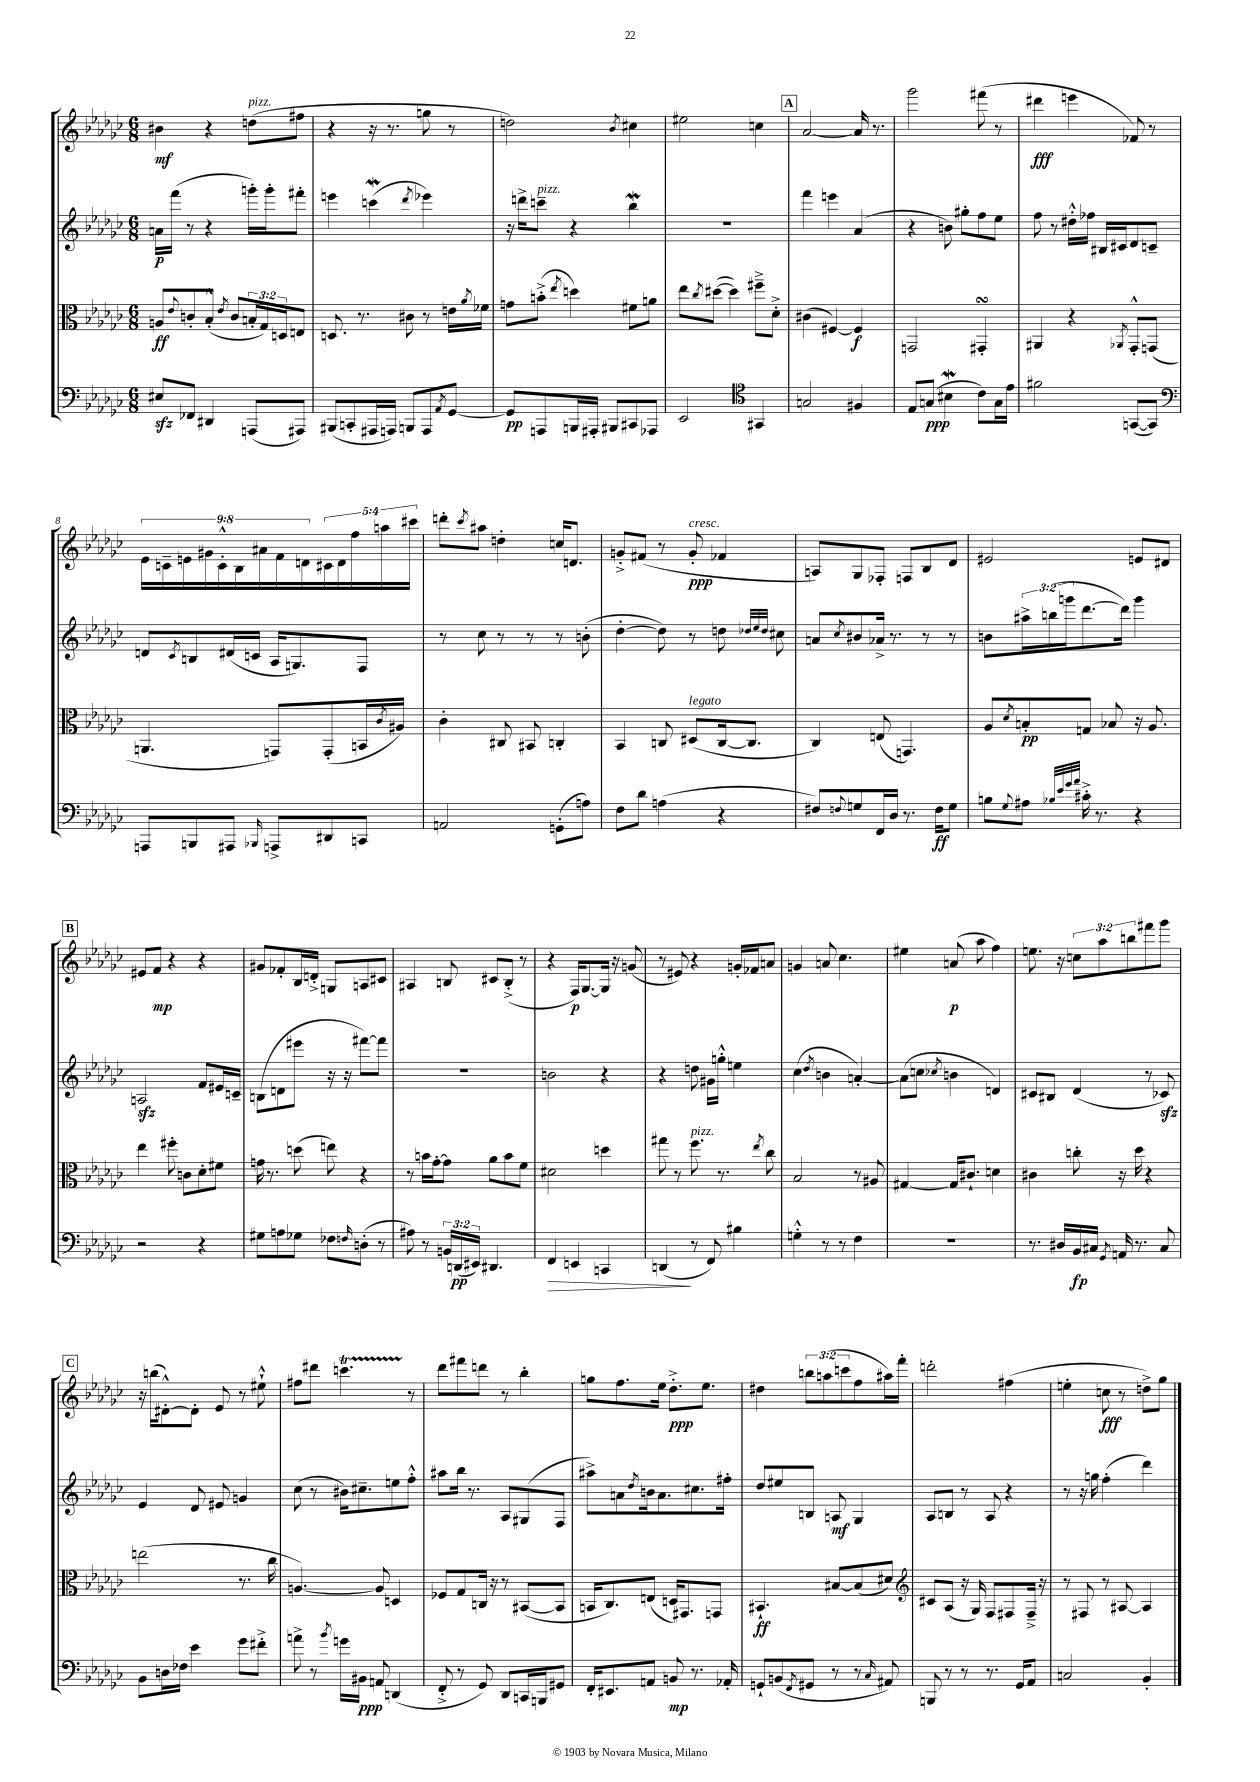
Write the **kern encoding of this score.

**kern	**dynam	**kern	**dynam	**kern	**dynam	**kern	**dynam
*part4	*part4	*part3	*part3	*part2	*part2	*part1	*part1
*staff4	*staff4	*staff3	*staff3	*staff2	*staff2	*staff1	*staff1
*clefF4	*	*clefC3	*	*clefG2	*	*clefG2	*
*k[b-e-a-d-g-c-]	*	*k[b-e-a-d-g-c-]	*	*k[b-e-a-d-g-c-]	*	*k[b-e-a-d-g-c-]	*
*M6/8	*	*M6/8	*	*M6/8	*	*M6/8	*
=1	=1	=1	=1	=1	=1	=1	=1
8E#Xzz/L	.	8An/L	ff	16an\LL	p	4b#X\	mf
.	.	.	.	(16fff\JJ	.	.	.
.	.	8qqe-/	.	.	.	.	.
8FF-X/J	.	8cn'/	.	8r	.	.	.
4DD#X/	.	(8B-'^^/J	.	4r	.	4r	.
.	.	8qe-/	.	.	.	.	.
.	.	8c/L	.	.	.	.	.
!	!	!	!	!	!	!LO:TX:a:i:t=pizz.	!
(8AAAn/L	.	24Bn'/L	.	16gggn'\LL)	.	(8ddn\L	.
.	.	24G-/)	.	.	.	.	.
.	.	.	.	16ggg'\J	.	.	.
.	.	24Dn/J	.	.	.	.	.
8AAA#X/J)	.	8En/J	.	8fff#X'\J	.	8ff#X\J	.
=2	=2	=2	=2	=2	=2	=2	=2
(8BBB#X/L	.	8.Dn/	.	4eeen\	.	4r	.
8CCn'/	.	.	.	.	.	.	.
.	.	8.r	.	.	.	.	.
16AAA#X/L	.	.	.	(4cccnW\	.	16r	.
16AAAn/JJ)	.	.	.	.	.	8.r	.
8BBBn/L	.	8c#X\	.	.	.	.	.
.	.	.	.	8qddd-/	.	.	.
8AAA/	.	8r	.	4eee-X\)	.	8ggn\	.
8qAA-/	.	.	.	.	.	.	.
[8GG-/J	.	16en\LL	.	.	.	8r	.
.	.	8qa-/	.	.	.	.	.
.	.	16f-X\JJ	.	.	.	.	.
=3	=3	=3	=3	=3	=3	=3	=3
8GG-/L]	pp	8gn\L	.	16r	.	2ddn\)	.
.	.	.	.	16dddn^\KL	.	.	.
!	!	!	!	!LO:TX:a:i:t=pizz.	!	!	!
8AAAn/	.	(8bn'^\J	.	8cccn~\J	.	.	.
.	.	8qee-/	.	.	.	.	.
16BBBn/L	.	4ddn\)	.	4r	.	.	.
16AAA#X'/JJ	.	.	.	.	.	.	.
8BBB#X/L	.	.	.	.	.	.	.
.	.	.	.	.	.	8qb-/	.
8CC#X/	.	8f#X\L	.	4bb-W\	.	4cc#X\	.
8AAA-X/J	.	8an\J	.	.	.	.	.
=4	=4	=4	=4	=4	=4	=4	=4
2EE-/	.	8ee-\L	.	2.r	.	2ee#X\	.
.	.	8qcc-/	.	.	.	.	.
.	.	([8dd#X\J	.	.	.	.	.
.	.	4dd#\])	.	.	.	.	.
*clefC4	*	*	*	*	*	*	*
4GG#X/	.	8ff#X~^\L	.	.	.	4ccn\	.
.	.	8d-'^\J	.	.	.	.	.
!!LO:REH:place=s1:t=A
=5	=5	=5	=5	=5	=5	=5	=5
2Gn/	.	(4c#X\	.	4fff\	.	[2a-/	.
.	.	[4F#X/)	.	4eeen\	.	.	.
4F#X/	.	4F#/]	f	(4a-/	.	16a-/]	.
.	.	.	.	.	.	8.r	.
=6	=6	=6	=6	=6	=6	=6	=6
8E-/L	.	2GGn/	.	4r	.	2ggg-\	.
(8Gn/J	ppp	.	.	.	.	.	.
4B#XW\	.	.	.	8bn\)	.	.	.
.	.	.	.	8gg#X'\L	.	.	.
8c-\L)	.	4GG#XsSsS'/	.	8ff\	.	(8fff#X\	.
16G\L	.	.	.	8ee-\J	.	8r	.
16e-\JJ	.	.	.	.	.	.	.
=7	=7	=7	=7	=7	=7	=7	=7
2f#X\	.	4AA#X/	.	8ff\	.	4ddd#X\	fff
.	.	.	.	8r	.	.	.
.	.	4r	.	16dd#X'^^\LL	.	4eeen\	.
.	.	.	.	16ff-X\JJ	.	.	.
.	.	.	.	16B#X/LL	.	.	.
.	.	.	.	16c#X/J	.	.	.
.	.	8qAA-X/	.	.	.	.	.
([8GGn/L	.	8GG-'^^/L	.	8d-/	.	8f-X/)	.
8GG/J])	.	(8GGn/J	.	8cn~/J	.	8r	.
!!LO:LB:g=z
=8	=8	=8	=8	=8	=8	=8	=8
*clefF4	*	*	*	*	*	*	*
8AAAn/L	.	4.AAn/	.	8dn/L	.	18e-\LL	.
.	.	.	.	.	.	18cn~\	.
.	.	.	.	.	.	18en\	.
.	.	.	.	8qc-/	.	.	.
8BBBn/	.	.	.	8Bn/	.	.	.
.	.	.	.	.	.	18g#X\	.
.	.	.	.	.	.	18c'^^\	.
8AAA#X/J	.	.	.	(16d#X/L	.	.	.
.	.	.	.	.	.	18B-\	.
.	.	.	.	16cn/JJ	.	.	.
.	.	.	.	.	.	18a#X\	.
16qqBBB-X/	.	.	.	.	.	.	.
8AAAn^/L	.	8GGn/L)	.	16A-/KL	.	.	.
.	.	.	.	.	.	18f\	.
.	.	.	.	8.Gn/)	.	.	.
.	.	.	.	.	.	18dn\	.
8DD#X/	.	(8GG'/	.	.	.	20c#X\	.
.	.	.	.	.	.	20d\	.
.	.	.	.	.	.	20ff\	.
8CCn/J	.	16BBn/L	.	8F/J	.	.	.
.	.	.	.	.	.	20aan\	.
.	.	8qc-/	.	.	.	.	.
.	.	16A#X/JJ)	.	.	.	.	.
.	.	.	.	.	.	20ccc#X\JJ	.
=9	=9	=9	=9	=9	=9	=9	=9
2AAn/	.	4c-'\	.	8r	.	8dddn'\L	.
.	.	.	.	.	.	8qccc-/	.
.	.	.	.	8cc-\	.	8aa#X\J	.
.	.	8C#X/	.	8r	.	4ddn'\	.
.	.	8BB#X/	.	8r	.	.	.
(8GGn'\L	.	4Cn'/	.	8r	.	16ccn/KL	.
.	.	.	.	.	.	8.dn/J	.
8An\J)	.	.	.	(8bn'\	.	.	.
=10	=10	=10	=10	=10	=10	=10	=10
8F\L	.	4BB-/	.	[4dd-'\	.	8gn'^/L	.
8d-\J	.	.	.	.	.	(8f#X/J	.
(4An\	.	8Cn/	.	8dd-\])	.	8r	.
!	!	!	!	!	!	!LO:TX:a:i:t=cresc.	!
!	!	!LO:TX:a:i:t=legato	!	!	!	!	!
.	.	(8D#X/L	.	8r	.	8g'/	ppp
4r	.	[16C/k	.	8ddn\	.	4f-X/	.
.	.	8.C/J]	.	.	.	.	.
.	.	.	.	32qqdd-X/LLL	.	.	.
.	.	.	.	32qqee-/	.	.	.
.	.	.	.	32qqdd-/JJJ	.	.	.
.	.	.	.	8cc#X\	.	.	.
=11	=11	=11	=11	=11	=11	=11	=11
8F#X/L)	.	4C-/)	.	8an/L	.	8An/L)	.
8qqFn/	.	.	.	8qcc-/	.	.	.
8Gn/	.	.	.	8b#X/	.	8G-/	.
16FF/L	.	(8En/	.	16a-X^/Jk	.	8F-X'/J	.
16D-/JJ	.	.	.	8.r	.	.	.
8.r	.	4.GGn/)	.	.	.	8Fn/L	.
.	.	.	.	8r	.	8B-/	.
16F\KL	ff	.	.	.	.	.	.
8G\J	.	.	.	8r	.	8d-/J	.
=12	=12	=12	=12	=12	=12	=12	=12
8Bn\L	.	8A-/L	.	8bn\L	.	2e#X/	.
8qqG-/	.	8qd-/	.	.	.	.	.
8A#X\J	.	8Bn'/	pp	24aa#X^\L	.	.	.
.	.	.	.	(24bbn\	.	.	.
.	.	.	.	24gggn\J	.	.	.
32qqB-X/LLL	.	.	.	.	.	.	.
32qqe-/	.	.	.	.	.	.	.
32qqg-/	.	.	.	.	.	.	.
32qqa-/JJJ	.	.	.	.	.	.	.
16c#X'^\	.	8Gn/J	.	[8.ddd-\	.	.	.
8.r	.	.	.	.	.	.	.
.	.	8B-X/	.	.	.	.	.
.	.	.	.	16ddd-\Jk])	.	.	.
4r	.	16r	.	4ggg\	.	8en/L	.
.	.	8.A-/	.	.	.	.	.
.	.	.	.	.	.	8d#X/J	.
!!LO:LB:g=z
!!LO:REH:place=s1:t=B
=13	=13	=13	=13	=13	=13	=13	=13
2r	.	4ee-\	.	2Anzz/	.	8e#X/L	.
.	.	.	.	.	.	8f/J	mp
.	.	8ff#X'\	.	.	.	4r	.
.	.	8cn\L	.	.	.	.	.
4r	.	8d-'\	.	8f/L	.	4r	.
.	.	8f#X\J	.	16e#X/L	.	.	.
.	.	.	.	16cn~/JJ	.	.	.
=14	=14	=14	=14	=14	=14	=14	=14
8G#X\L	.	16gn\	.	(8Bn\L	.	8g#X/L	.
.	.	8.r	.	.	.	.	.
8An\	.	.	.	8dn\	.	8f-X'/	.
8G-X\J	.	(8ddn\	.	8eee#X\J	.	16B-/L	.
.	.	.	.	.	.	16dn'^/JJ	.
8F-X\L	.	8een\)	.	16r	.	8Gn/L	.
.	.	.	.	16r	.	.	.
16qqFn/	.	.	.	.	.	.	.
(8Dn'\J	.	4r	.	[8fff#X\L)	.	8An/	.
8r	.	.	.	8fff#\J]	.	8c#X/J	.
=15	=15	=15	=15	=15	=15	=15	=15
8A#X\)	.	8r	.	2.r	.	4A#X/	.
8r	.	16bn\LL	.	.	.	.	.
.	.	[16g-'\J	.	.	.	.	.
24BBn/LL	.	8g-\J]	.	.	.	8Bn/	.
(24DDn/	pp	.	.	.	.	.	.
24EE#X/JJ)	.	.	.	.	.	.	.
4.DD#X/	.	8a-\L	.	.	.	8c#X/L	.
.	.	8b\	.	.	.	(8B'^/J	.
.	.	8f\J	.	.	.	8r	.
=16	=16	=16	=16	=16	=16	=16	=16
!	!LO:HP:b	!	!	!	!	!	!
4FF/	>	2d#X\	.	2bn\	.	4r	.
4EEn/	.	.	.	.	.	16F/KL)	p
.	.	.	.	.	.	[8.G-/	.
4CCn/	.	4ddn\	.	4r	.	16G-/Jk]	.
.	.	.	.	.	.	16r	.
.	.	.	.	.	.	(8gn/	.
=17	=17	=17	=17	=17	=17	=17	=17
(4DDn/	.	8gg#X\	.	4r	.	8r	.
.	.	8r	.	.	.	8e#X/)	.
!	!	!LO:TX:a:i:t=pizz.	!	!	!	!	!
8r	]	8.ff\	.	8ddn\	.	4r	.
8FF/)	.	.	.	16g#X\LL	.	.	.
.	.	8.r	.	16ggn'^^\JJ	.	.	.
4B#X\	.	.	.	4een\	.	16gn'/LL	.
.	.	.	.	.	.	16f-X/J	.
.	.	8qee-/	.	.	.	.	.
.	.	8cc-\	.	.	.	8an/J	.
=18	=18	=18	=18	=18	=18	=18	=18
4Gn'^^\	.	2B-/	.	(4cc-\	.	4gn/	.
.	.	.	.	8qdd-/	.	.	.
8r	.	.	.	4bn\	.	8an/	.
8r	.	.	.	.	.	4.cc-\	.
4F\	.	8r	.	[4an'/)	.	.	.
.	.	8A#X/	.	.	.	.	.
=19	=19	=19	=19	=19	=19	=19	=19
2.r	.	[4G#X/	.	(8a\L]	.	4ee#X\	.
.	.	.	.	8ccn\J	.	.	.
.	.	.	.	8qcc-X/	.	.	.
.	.	16G#/KL]	.	4bn\	.	(8an/	p
.	.	8.c#X`/J	.	.	.	.	.
.	.	.	.	.	.	8aa-\	.
.	.	4dn\	.	4dn/)	.	4ff\)	.
=20	=20	=20	=20	=20	=20	=20	=20
8.r	.	4c#X\	.	8c#X/L	.	8.een\	.
.	.	.	.	8B#X/J	.	.	.
16D#X/LL	.	.	.	.	.	16r	.
16BB-/	fp	8ccn'\	.	(4d-/	.	12ccn\L	.
16C#X/JJ	.	.	.	.	.	.	.
.	.	.	.	.	.	12aa-\	.
8qGG-/	.	.	.	.	.	.	.
16AAn/	.	16r	.	.	.	.	.
.	.	.	.	.	.	12bbn\	.
8.r	.	16dd-\	.	.	.	.	.
.	.	4r	.	8r	.	8fff#X\	.
8C#/	.	.	.	8c-Xzz/)	.	8ggg-\J	.
!!LO:LB:g=z
!!LO:REH:place=s1:t=C
=21	=21	=21	=21	=21	=21	=21	=21
8BB-\L	.	(2een\	.	4e-/	.	16r	.
.	.	.	.	.	.	(16bbn\KL	.
16Dn\L	.	.	.	.	.	[8d#X'^^\)	.
16F-X\JJ	.	.	.	.	.	.	.
4e-\	.	.	.	8d-/	.	8d#'\J]	.
.	.	.	.	8e#X/	.	8e-/	.
8g-\L	.	8.r	.	4gn/	.	8r	.
8f#X'^\J	.	.	.	.	.	8ee#X`^^\	.
.	.	16cc-\	.	.	.	.	.
=22	=22	=22	=22	=22	=22	=22	=22
8an^\	.	[4.An/)	.	(8cc-\	.	8ff#X\L	.
8r	.	.	.	8r	.	8ddd#X\J	.
8qb-/	.	.	.	.	.	.	.
16gn\LL	.	.	.	16b#X\KL)	.	4.cccnt\	.
16BB#X\JJ	ppp	.	.	8.cc#X~\	.	.	.
8AAn/	.	8A/]	.	.	.	.	.
(4DDn/	.	4Dn/	.	8een\	.	.	.
.	.	.	.	8ff'^^\J	.	8r	.
=23	=23	=23	=23	=23	=23	=23	=23
8FF'^/	.	8F-X/L	.	8aa#X\L	.	8ddd-\L	.
8r	.	8G-/	.	16bb-\Jk	.	8fff#X\	.
.	.	.	.	8.r	.	.	.
8GG-/)	.	16Cn/Jk	.	.	.	8dddn\J	.
.	.	16r	.	.	.	.	.
8DD-/L	.	8r	.	8A-/L	.	8r	.
16CCn/L	.	([8BB#X/L	.	(8G#X/	.	4bb-'\	.
16BBBn/J	.	.	.	.	.	.	.
8GG#X/J	.	8BB#/J]	.	8F/J	.	.	.
=24	=24	=24	=24	=24	=24	=24	=24
16FF'/KL	.	16BBn/KL	.	8aa#X^\L)	.	8ggn\L	.
8.EE#X/	.	8.C-/)	.	.	.	.	.
.	.	.	.	8an\	.	8.ff\	.
.	.	.	.	8qdd-/	.	.	.
8AAn/J	.	(8En/J	.	16bn\k	.	.	.
.	.	.	.	8.a\	.	16ee-\Jk	.
8BBn/	mp	16Dn/KL)	.	.	.	8.dd-'^\L	ppp
.	.	8.GG#X/	.	.	.	.	.
8.r	.	.	.	8.cc#X\	.	.	.
.	.	.	.	.	.	8.ee-\J	.
.	.	8GGn/J	.	.	.	.	.
16AA-X'/	.	.	.	16ff#X'\Jk	.	.	.
=25	=25	=25	=25	=25	=25	=25	=25
8GGn`/L	.	4.BB#X`/	ff	8dd-/L	.	4dd#X\	.
(8BBn/	.	.	.	8ee#X/	.	.	.
8qFF/	.	.	.	.	.	.	.
8GG#X/J	.	.	.	8Bn/J	.	12bbn\L	.
.	.	.	.	.	.	(12aan\	.
8r	.	[8B#X/L	.	8An/	mf	.	.
.	.	.	.	.	.	12cccn\	.
8r	.	(8B#/]	.	4G-/	.	8ff\	.
16qqC-/	.	.	.	.	.	.	.
8AA#X/)	.	8d#X/J)	.	.	.	16aa#X\L)	.
.	.	.	.	.	.	16fff'\JJ	.
=26	=26	=26	=26	=26	=26	=26	=26
*	*	*clefG2	*	*	*	*	*
8BBBn/	.	8c#X/L	.	8A-/L	.	2dddn'\	.
8r	.	(8A-/J	.	8Bn/J	.	.	.
8r	.	16r	.	8r	.	.	.
.	.	16G-/)	.	.	.	.	.
8.r	.	8F/L	.	8A-/	.	.	.
.	.	8F#X/	.	4r	.	(4ff#X\	.
16GG-/KL	.	.	.	.	.	.	.
8AA-/J	.	16F#~^/Jk	.	.	.	.	.
.	.	16r	.	.	.	.	.
=27	=27	=27	=27	=27	=27	=27	=27
2Cn/	.	8r	.	8r	.	4een'\	.
.	.	8F#X/	.	16r	.	.	.
.	.	.	.	16ggn\	.	.	.
.	.	8r	.	(4ff'\	.	8ccn\	fff
.	.	[8A#X/	.	.	.	8r	.
4BB-'/	.	4A#/]	.	4ddd-\)	.	8ddn^\L)	.
.	.	.	.	.	.	8gg-\J	.
==	==	==	==	==	==	==	==
*-	*-	*-	*-	*-	*-	*-	*-
